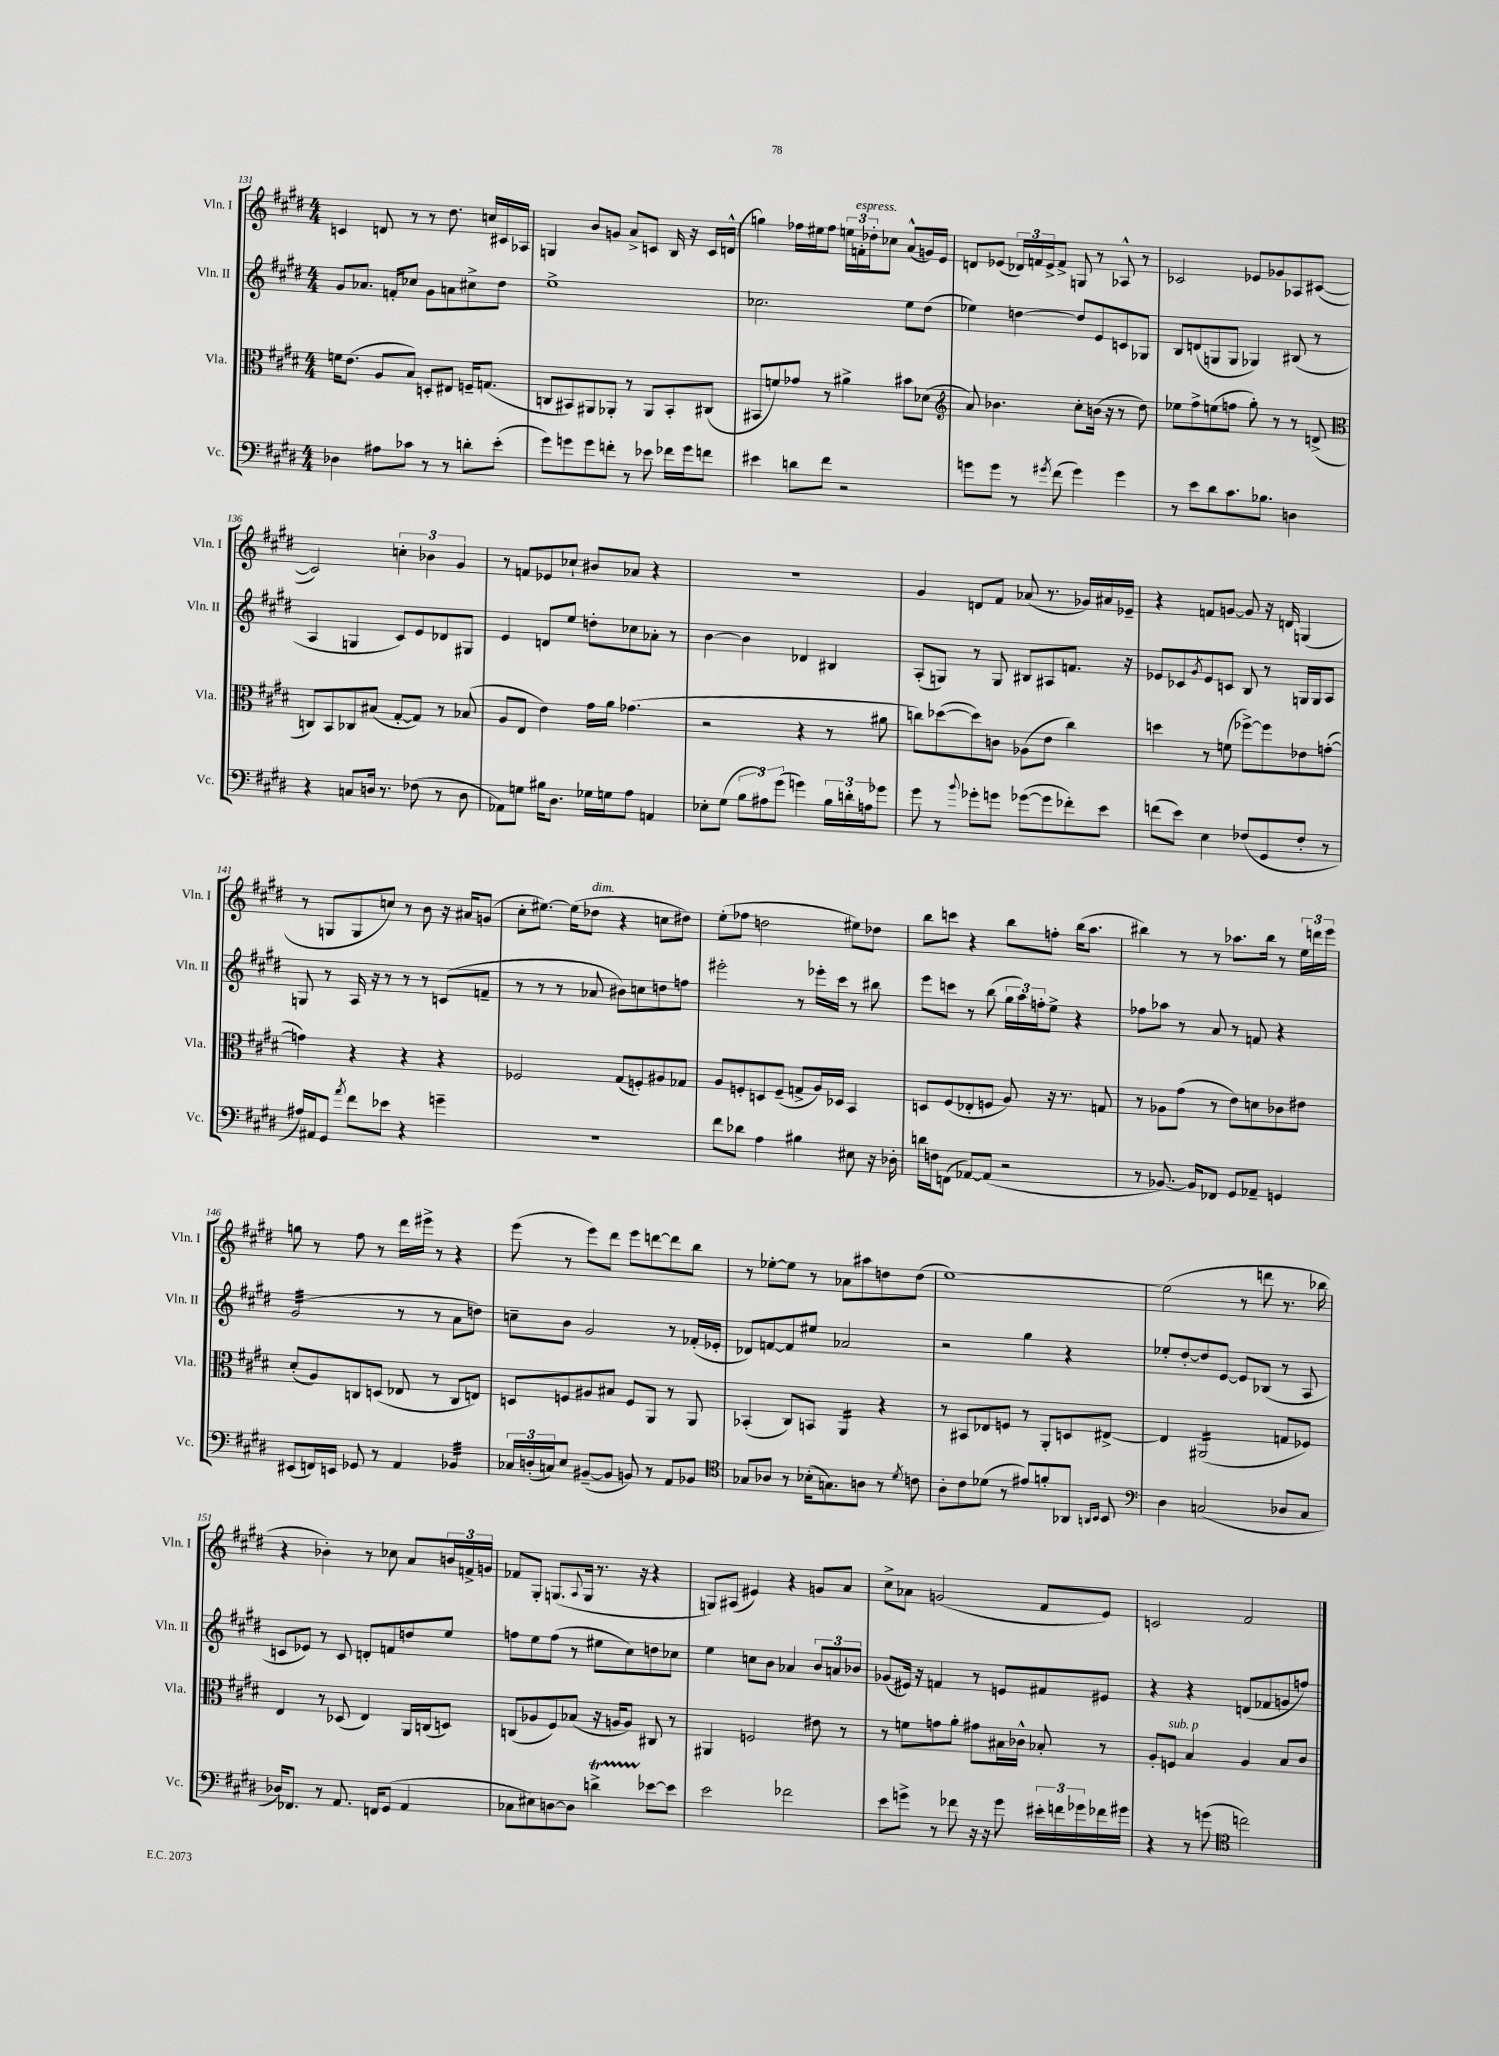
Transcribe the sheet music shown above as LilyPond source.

<<
\new StaffGroup <<
\new Staff = "s0" \with { instrumentName = "Vln. I" shortInstrumentName = "Vln. I" } {
    \clef treble \key e \major \numericTimeSignature \time 4/4
    c'4 d'8 r8 r8 dis''8. c''16 cis'16 aes16 |
    g4 b'8 g'8 a'8-> c'8 b16 r16 c'16 d'16-^( |
    g''4) fes''16 eis''16 fes''8 \tuplet 3/2 { e''16 f'16-.^\markup { \italic "espress." } des''16-. } ces''8 a'8-^( g'16) e'16 |
    d'8 ees'8( \tuplet 3/2 { des'16) f'16 ees'16-> } f'8-> g8 r8 aes8-^ r8 |
    ces'2 ees'8 ges'8 aes8 cis'8~( |
    cis'2) \tuplet 3/2 { c''4-. bes'4 gis'4 } |
    r8 f'8 ees'8 ces''8-! bis'8 aes'8 r4 |
    r1 |
    gis'4 d'8 fis'8 aes'8( r8. ges'16) ais'16 ees'16-- |
    r4 f'8 g'8~ g'8 r16 d'16 g4( |
    r8 g8 g8 c''8) r8 b'8 r16 ais'16 g'8( |
    cis''8-. eis''8.~) eis''16( des''8^\markup { \italic "dim." } r4 c''8 dis''8) |
    e''8-.( fes''8 d''2 eis''8) des''8 |
    b''8 c'''8 r4 b''8 f''8-. b''16( a''8. |
    bis''4) r8 r8 aes''8. bis''16 r8 \tuplet 3/2 { e''16 d'''16 e'''16 } |
    g''8 r8 fis''8 r8 dis'''16 eis'''16-> r8 r4 |
    e'''8( r8 e'''8) dis'''8 e'''8 d'''8~ d'''8 b''8 |
    r8 ees''8~-. ees''8 r8 aes'8 ais''8 d''8 d''8( |
    e''1~) |
    e''2( r8 d'''8 r8. bes''16 |
    r4 bes'4-.) r8 ces''8 a'8 \tuplet 3/2 { b'16 f'16-> g'16 } |
    fes'8 gis8-. g8.( \appoggiatura { a8 } g16 r8. r16 r4 |
    g8) ais8( eis'4) r4 g'8 a'8 |
    cis''8-> aes'8 g'2( fis'8 e'8) |
    c'2 fis'2 \bar "|." |
}
\new Staff = "s1" \with { instrumentName = "Vln. II" shortInstrumentName = "Vln. II" } {
    \clef treble \key e \major \numericTimeSignature \time 4/4
    gis'8 aes'8. f'16-. ces''8 gis'8 a'8 cis''8-> dis''8 |
    e''1-> |
    ces''2. e''8 dis''8( |
    ees''4) d''4~ d''8 e'8 c'8 ges8 |
    b8 d'8( g8 g8 ges4) bis8( r8 |
    a4 g4 cis'8) e'8 des'8 gis8 |
    e'4 d'8 e''8 d''8-. ces''8 aes'8-. r8 |
    b'4~ b'4 des'4 bis4 |
    a8-.( g8) r8 g8 bis8 ais8 f'8. r16 |
    ees'8 ces'8 \acciaccatura { gis'8 } ees'8 c'8 b8 r8 g16 g16 a8 |
    g8 r8 a16 r16 r8 r8 r8 c'8( f'8-- |
    r8 r8 r8 aes'8 bis'8) c''8 d''8 f''8 |
    eis'''2-. r8 ees'''16-. cis'''16 r8 bis''8 |
    e'''8 c'''8 r8 b''8( \tuplet 3/2 { gis''16 a''16) f''16-. } e''8-> r4 |
    fes''8 aes''8 r8 a'8 r8 f'8 r4 |
    gis'2:32( r8 r8 a'8 d''8) |
    c''8-- b'8 gis'2 r8 fes'16-.( ees'16-. |
    des'8) f'8~ f'8 eis''8 aes'2 |
    r2 gis''4 r4 |
    ees''8-. dis''8~-. dis''8 e'8~ e'8 bes8( r8 a8 |
    c'8 ees'8) r8 c'8 d'8-. f'8 d''8 e''8 |
    f''8 e''8 f''8( r8 eis''8 cis''8) d''8 ces''8 |
    e''4 c''8 b'8 aes'4 \tuplet 3/2 { b'8 a'8 bes'8 } |
    ges'8( eis'16) r16 f'4 r8 e'8 fis'8 eis'8 |
    r4 r4 d'8( fes'8 g'8 f''8) \bar "|." |
}
\new Staff = "s2" \with { instrumentName = "Vla." shortInstrumentName = "Vla." } {
    \clef alto \key e \major \numericTimeSignature \time 4/4
    f'16 e'8.( a8 b8) d8-. eis8 f16-- g8.( |
    c8 bis,8) ais,8 aes,8-. r8 aes,8 bis,8-. cis8( |
    bis,8 f'8) ges'8 r8 ais'4-> bis'8 des'8( |
    \clef treble a'8) bes'4. cis''8-. b'16( r16 r8 dis''8) |
    ees''8 fis''8-> e''8( f''8 gis''8-.) r8 r8 d'8->( |
    \clef alto c8) b,8 ces8 bis8( gis8~-. gis8) r8 bes8( |
    a8 e8 e'4) gis'16 a'16 ges'4.( |
    r2 r4 r8 ais'8 |
    c''8) des''8~( des''8) c'8 aes8( e'8 c''4) |
    d''4 r8 f'8( fes''8~->) fes''8 ees'8 g'8~-.( |
    g'4) r4 r4 r4 |
    fes2 gis8( f8-.) ais8 ges8 |
    a8 f8-. d8 f8--( g8-> a16) des16 b,4 |
    d8 fis8( ees8-. f8 a8) r16 r8. g8 |
    r8 aes8 gis'8( r8 e'8) d'8 ces'8 eis'8 |
    dis'8-.( a8) c8 d8( ees8 r8 c8 e8) |
    d8 f8 ais8 bis8 f8 a,8 r8 a,8 |
    bes,4-.( cis8) b,8 a,4:16 r4 |
    r8 bis,8 ees8 f8 r8 a,8-. d8 eis8~-> |
    eis4 ais,2:16( g8 fes8) |
    e4 r8 des8( e4) a,16 c16( d8) |
    c8( aes8 fis8) bes8( r16 a16 a8) cis8 r8 |
    ais,4 f2 eis'8 r8 |
    r8 f'8 g'8 a'8-. gis'8 bis16 ces'16-^ bes8-. r8 |
    a8-. f8^\markup { \italic "sub. p" } b4 a4 b8 cis'8 \bar "|." |
}
\new Staff = "s3" \with { instrumentName = "Vc." shortInstrumentName = "Vc." } {
    \clef bass \key e \major \numericTimeSignature \time 4/4
    des4 ais8 ces'8 r8 r8 d'8-. e'8-.( |
    gis'8) g'8 g'8 f'8-. r8 ees'8 fes'16 g'16 f'8 |
    eis'4 d'8 fis'8 r2 |
    g'8 g'8 r8 \acciaccatura { gis'8 } fis'8( gis'4) gis'4 |
    r8 e'8 dis'8 cis'8. bes8. d4 |
    r4 c8 d16 r8. fes8( r8 d8 |
    aes,8) g8 bis16 dis8. ges16 g16 a8 a,4 |
    ees8-. gis8( \tuplet 3/2 { b8 ais8) gis'8( } g'4) \tuplet 3/2 { b16 d'16-. a16 } ges'8 |
    gis'8 r8 \appoggiatura { b'8 } ges'8-. g'8 ges'8~( ges'8 fes'8-.) e'8 |
    f'8( e'8) e4 fes8( gis,8 fes8-. r8 |
    ais16) ais,16 gis,8 \acciaccatura { a'8 } fis'8 ees'8 r4 g'4-- |
    R1 |
    fis'8 des'8 a4 bis4 eis8 r16 des16-. |
    d'16 f16 f,8( aes,8~) aes,8( r2 |
    r8 bes,8.~) bes,16 fes,8 gis,8 aes,8-- g,4 |
    eis,8( f,16) e,16 ges,8 r8 a,4 bes,4:32 |
    \tuplet 3/2 { ces16 d16-.( c16) } e8 bis,8~--( bis,8 b,8) r8 a,8 bes,8 |
    \clef tenor ges8 aes8 r8 bes16-.( g8.) a8 r8 \acciaccatura { dis'8 } c'8 |
    a8-. cis'8 des'8( r8 eis'8) f'8-. aes,8 \grace { a,16 b,16 } b,8 |
    \clef bass dis4 c2( des8 c8 |
    des16) fes,8. r8 a,8. f,16 gis,8( a,4 |
    ces8 eis8) d8~ d8 d'4->\startTrillSpan ees'8~\stopTrillSpan ees'8 |
    e'2 fes'2 |
    e'8 g'8-> r8 fes'8 r16 r16 g'8 \tuplet 3/2 { eis'16-. f'16 ges'16 } fes'16 gis'16 |
    r4 r8 g'8( \clef tenor c''2) \bar "|." |
}
>>
>>
\layout { \context { \Score currentBarNumber = #131 } }
